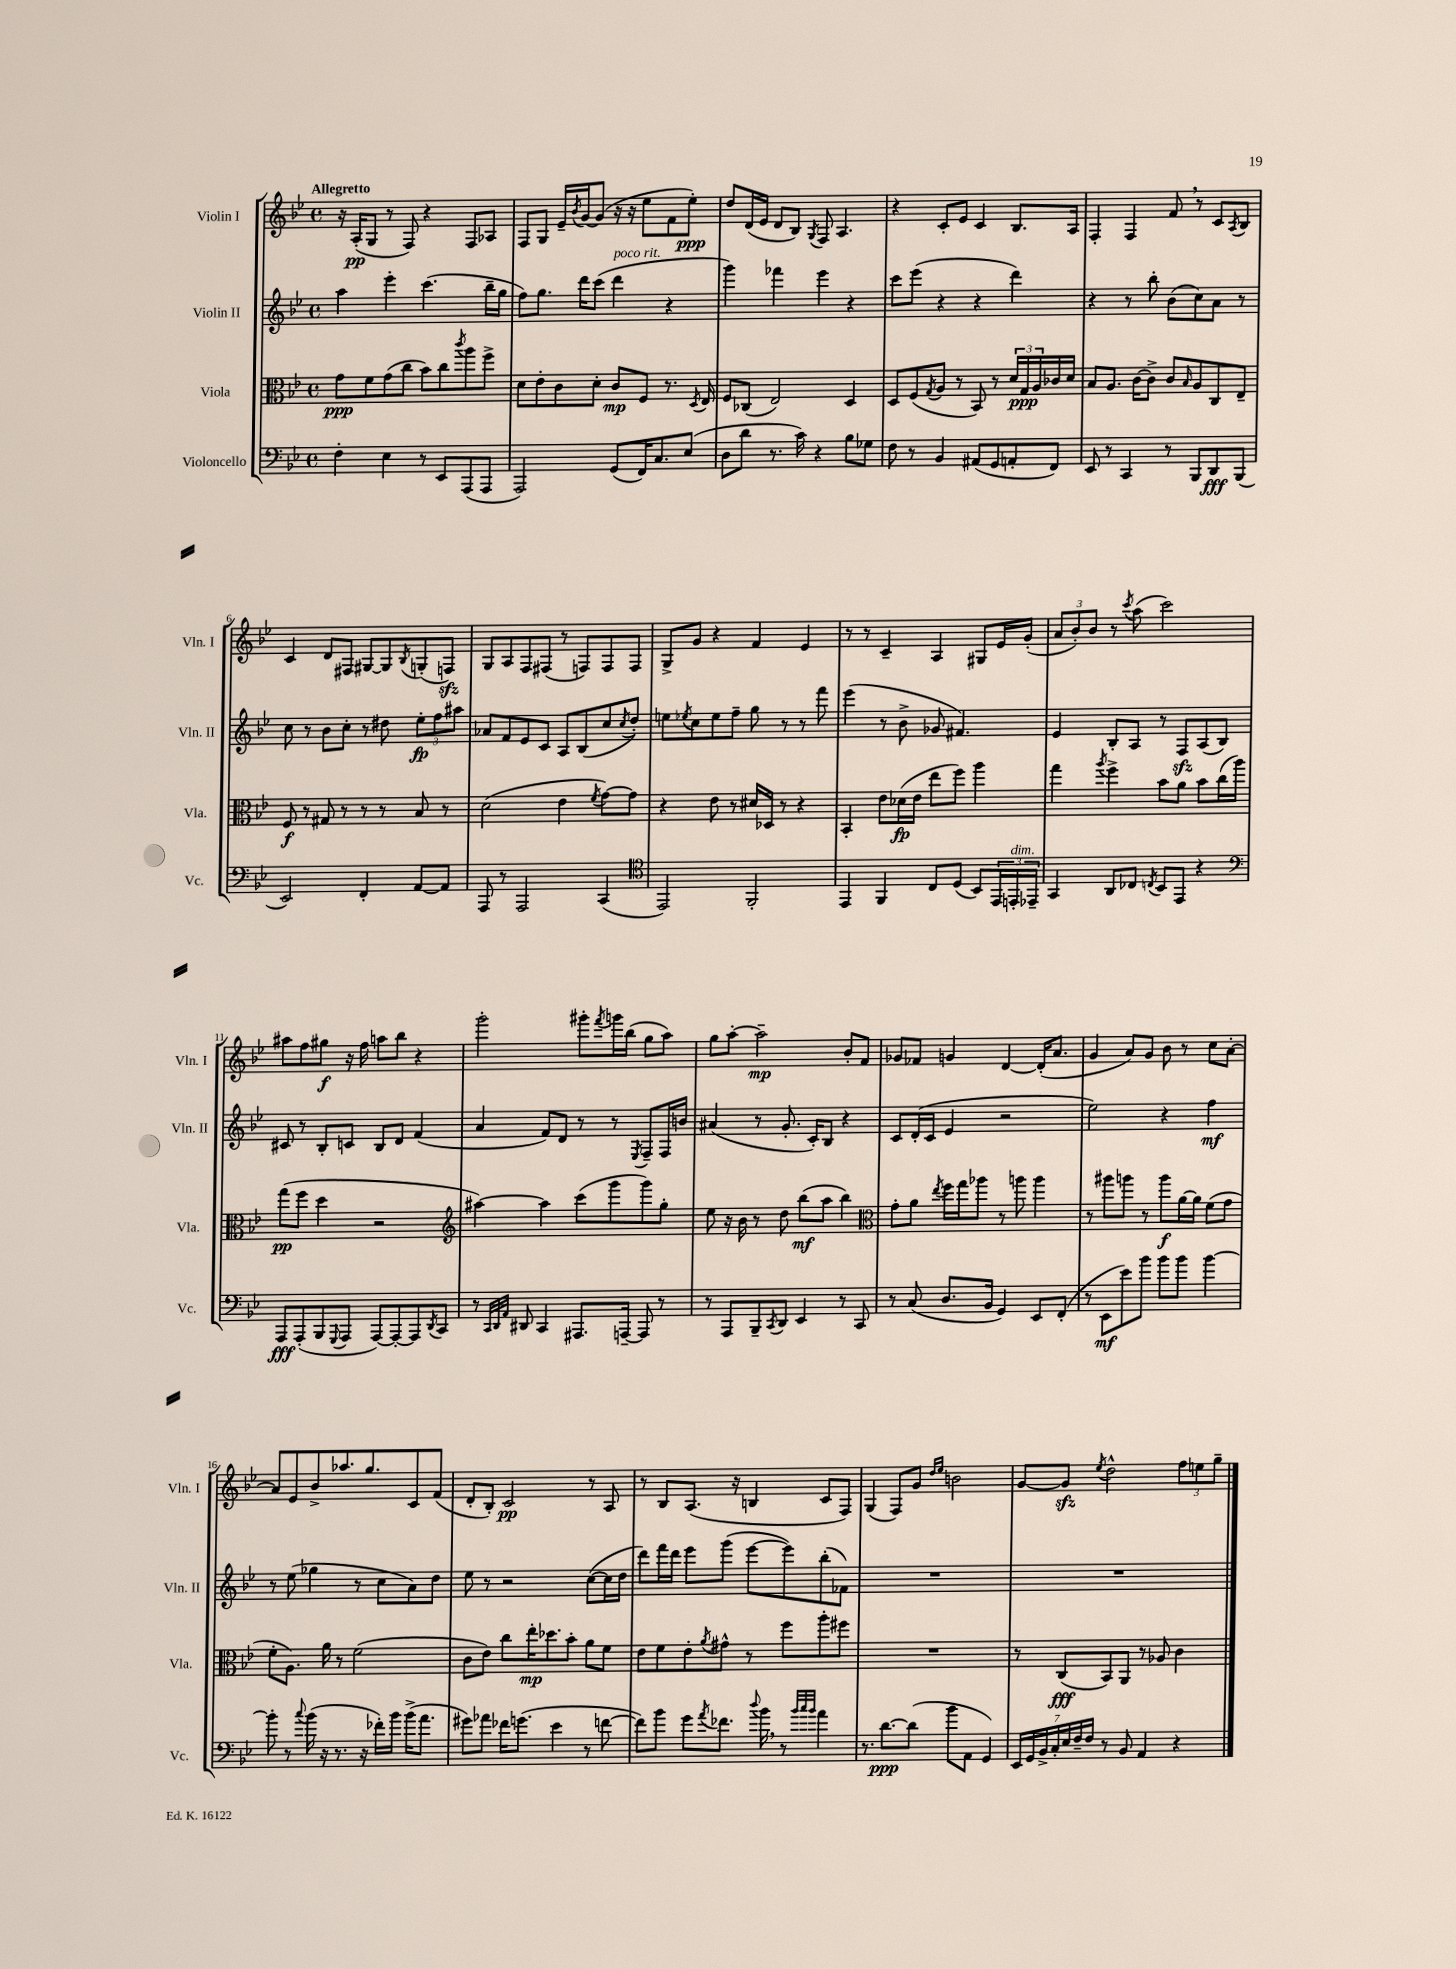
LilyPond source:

<<
\new StaffGroup <<
\new Staff = "s0" \with { instrumentName = "Violin I" shortInstrumentName = "Vln. I" } {
    \clef treble \key bes \major \defaultTimeSignature \time 4/4 \tempo "Allegretto"
    r16 a16-.\pp( g8 r8 f8) r4 f8 aes8 |
    f8 g8 ees'16-- \acciaccatura { bes'8 } g'16~ g'8( r16 r16 ees''8 f'8 ees''8-.\ppp) |
    d''8 d'16( ees'16 d'8 bes8) \acciaccatura { g8 } f8 a4. |
    r4 c'8-. ees'8 c'4 bes8. a16 |
    f4-. f4 f'8 \breathe r8 c'8 \acciaccatura { a8 } bes8 |
    c'4 d'8 fis8 gis8~ gis8 \acciaccatura { bes8 } g8-.( f8\sfz) |
    g8 a8 f8 fis8( r8 f8) f8 f8 |
    g8-> g'8 r4 f'4 ees'4 |
    r8 r8 c'4-- a4 gis8 ees'16 g'16-.( |
    \tuplet 3/2 { a'8 bes'8-.) bes'8 } r8 \acciaccatura { c'''8 } a''8( c'''2) |
    ais''8 f''8 gis''8\f r16 f''16 a''8 bes''8 r4 |
    g'''2-. gis'''8-. \acciaccatura { f'''8 } g'''16 bes''16( g''8 a''8) |
    g''8 a''8~-. a''2--\mp bes'8-. f'8 |
    ges'8 fes'8 g'4 d'4~ d'16-.( a'8. |
    g'4 a'8) g'8 bes'8 r8 c''8 a'8~-. |
    a'8 ees'8 bes'8-> aes''8. g''8. c'8 f'8( |
    d'8-. bes8-.) c'2\pp r8 a8 |
    r8 bes8 a8.( r16 b4 c'8 f8) |
    g4( f8) g'8 \grace { d''16 ees''16 } b'2 |
    g'8~ g'8\sfz \acciaccatura { ees''8 } d''2-^ \tuplet 3/2 { f''8 e''8 g''8-- } \bar "|." |
}
\new Staff = "s1" \with { instrumentName = "Violin II" shortInstrumentName = "Vln. II" } {
    \clef treble \key bes \major \defaultTimeSignature \time 4/4
    a''4 ees'''4-. c'''4.( bes''16-- g''16 |
    f''8) g''8. d'''16 c'''8( d'''4^\markup { \italic "poco rit." } r4 |
    g'''4) fes'''4 ees'''4 r4 |
    c'''8 ees'''8( r4 r4 d'''4) |
    r4 r8 bes''8-. bes'8( c''8) a'8 r8 |
    c''8 r8 bes'8 c''8-. r8 dis''8 \tuplet 3/2 { ees''8-.\fp f''8 ais''8 } |
    aes'8 f'8 ees'8 c'8 a8 bes8( c''8 \acciaccatura { c''8 } d''8-.) |
    e''8 \acciaccatura { ees''8 } c''8 ees''8 f''8-- g''8 r8 r8 f'''8 |
    ees'''4( r8 bes'8-> ges'8 fis'4.) |
    ees'4 bes8-. a8 r8 f8\sfz a8( bes8) |
    cis'8 r8 bes8-. c'8 bes8 d'8 f'4( |
    a'4 f'8) d'8 r8 r8 \acciaccatura { ees8 } f8-- f16 b'16 |
    ais'4( r8 g'8.-. c'16-.) bes8 r4 |
    c'8 d'16-.( c'16 ees'4 r2 |
    ees''2) r4 f''4\mf |
    r8 ees''8( ges''4 r8 c''8 a'8) d''8 |
    ees''8 r8 r2 c''8~( c''16 d''16 |
    d'''8) f'''16 d'''16 ees'''8 g'''8( ees'''8~ ees'''8) bes''8-.( fes'8) |
    R1 |
    R1 \bar "|." |
}
\new Staff = "s2" \with { instrumentName = "Viola" shortInstrumentName = "Vla." } {
    \clef alto \key bes \major \defaultTimeSignature \time 4/4
    g'8\ppp f'8 g'8( c''8 bes'8) c''8 \acciaccatura { c'''8 } a''8 f''8-> |
    d'8 ees'8-. c'8 d'8-. c'8\mp f8 r8. \acciaccatura { d8 } ees16 |
    f8 ces8( ees2) d4 |
    d8 f8( \acciaccatura { g8 } a8 r8 bes,8) r8 \tuplet 3/2 { d'16 g16\ppp a16 } ces'16 d'16 |
    bes8 a8. c'16~ c'8-> c'8 \grace { bes16 } a8 c8 ees8-- |
    f8\f r8 gis8 r8 r8 r8 bes8 r8 |
    d'2( ees'4 \acciaccatura { f'8 } g'8~) g'8 |
    r4 ees'8 r8 dis'16 des16 r8 r4 |
    bes,4-. ees'8 des'16\fp( ees'16 ees''8 f''8) a''4 |
    g''4 \acciaccatura { a''8 } f''4-> bes'8 a'8 bes'8 c''16( a''16) |
    g''8\pp( f''8 d''4 r2 |
    \clef treble ais''4~) ais''4 c'''8( g'''8 g'''8) g''8-. |
    ees''8 r16 bes'16 r8 d''8 bes''8\mf( a''8 bes''4) |
    \clef alto g'8-. a'8 \acciaccatura { ees''8 } f''16 g''16 aes''8 r8 a''8 a''4 |
    r8 ais''8 a''8 r8 a''8\f a'16~ a'16 f'8( g'8 |
    f'8-. a8.) a'16 r8 f'2( |
    c'8 ees'8) c''8 ees''16-.\mp des''8. bes'8-. a'8 f'8 |
    ees'8 f'8 ees'8-. \acciaccatura { a'8 } gis'8-^ r8 f''8 a''8-. fis''8 |
    R1 |
    r8 c8\fff( bes,8) a,8 r8 aes8 c'4 \bar "|." |
}
\new Staff = "s3" \with { instrumentName = "Violoncello" shortInstrumentName = "Vc." } {
    \clef bass \key bes \major \defaultTimeSignature \time 4/4
    f4-. ees4 r8 ees,8 a,,8( a,,8 |
    a,,2) g,8( f,16) c8. ees8( |
    d8 d'8 r8. c'16) r4 bes8 ges8 |
    f8 r8 bes,4 ais,8( g,8 a,8-. f,8) |
    ees,8 r8 c,4 r8 bes,,8 d,8\fff bes,,8( |
    ees,2) f,4-. a,8~ a,8 |
    a,,8 r8 a,,2 c,4( |
    \clef tenor ees,2) f,2-. |
    ees,4 f,4 c8 d8( bes,8) \tuplet 3/2 { ees,16 e,16-.^\markup { \italic "dim." } ees,16-- } |
    g,4 a,8 ces8 \acciaccatura { c8 } bes,8 ees,8 r4 |
    \clef bass a,,8\fff a,,8-.( bes,,8 \appoggiatura { g,,8 } a,,8 a,,8~) a,,8~-. a,,8 \acciaccatura { d,8 } c,8 |
    r8 \grace { c,32 d,32 a,32 } dis,8 c,4 ais,,8. a,,16~-- a,,8 r8 |
    r8 a,,8 bes,,8-- \acciaccatura { c,8 } d,8 ees,4 r8 c,8 |
    r8 c8( d8. bes,16 g,4) ees,8 f,8-.( |
    r8 ees,8\mf ees'8) bes'8 bes'8 bes'8 bes'4~ |
    bes'8-. r8 \appoggiatura { c''8 } bes'16( r16 r8. r16 fes'16-.) bes'16 bes'16->( a'8. |
    gis'8) aes'8 fes'16 g'8.( ees'4 r8 f'8~ |
    f'8) bes'8 g'8 \acciaccatura { a'8 } fes'8. \appoggiatura { d''8 } bes'16 \breathe r8 \grace { bes'32 c''32 bes'32 } a'4 |
    r8. d'8.~\ppp d'8( bes'8 a,8 g,4) |
    \tuplet 7/4 { ees,16 g,16 bes,16-> c16-. ees16 f16-- f16 } r8 bes,8 a,4 r4 \bar "|." |
}
>>
>>
